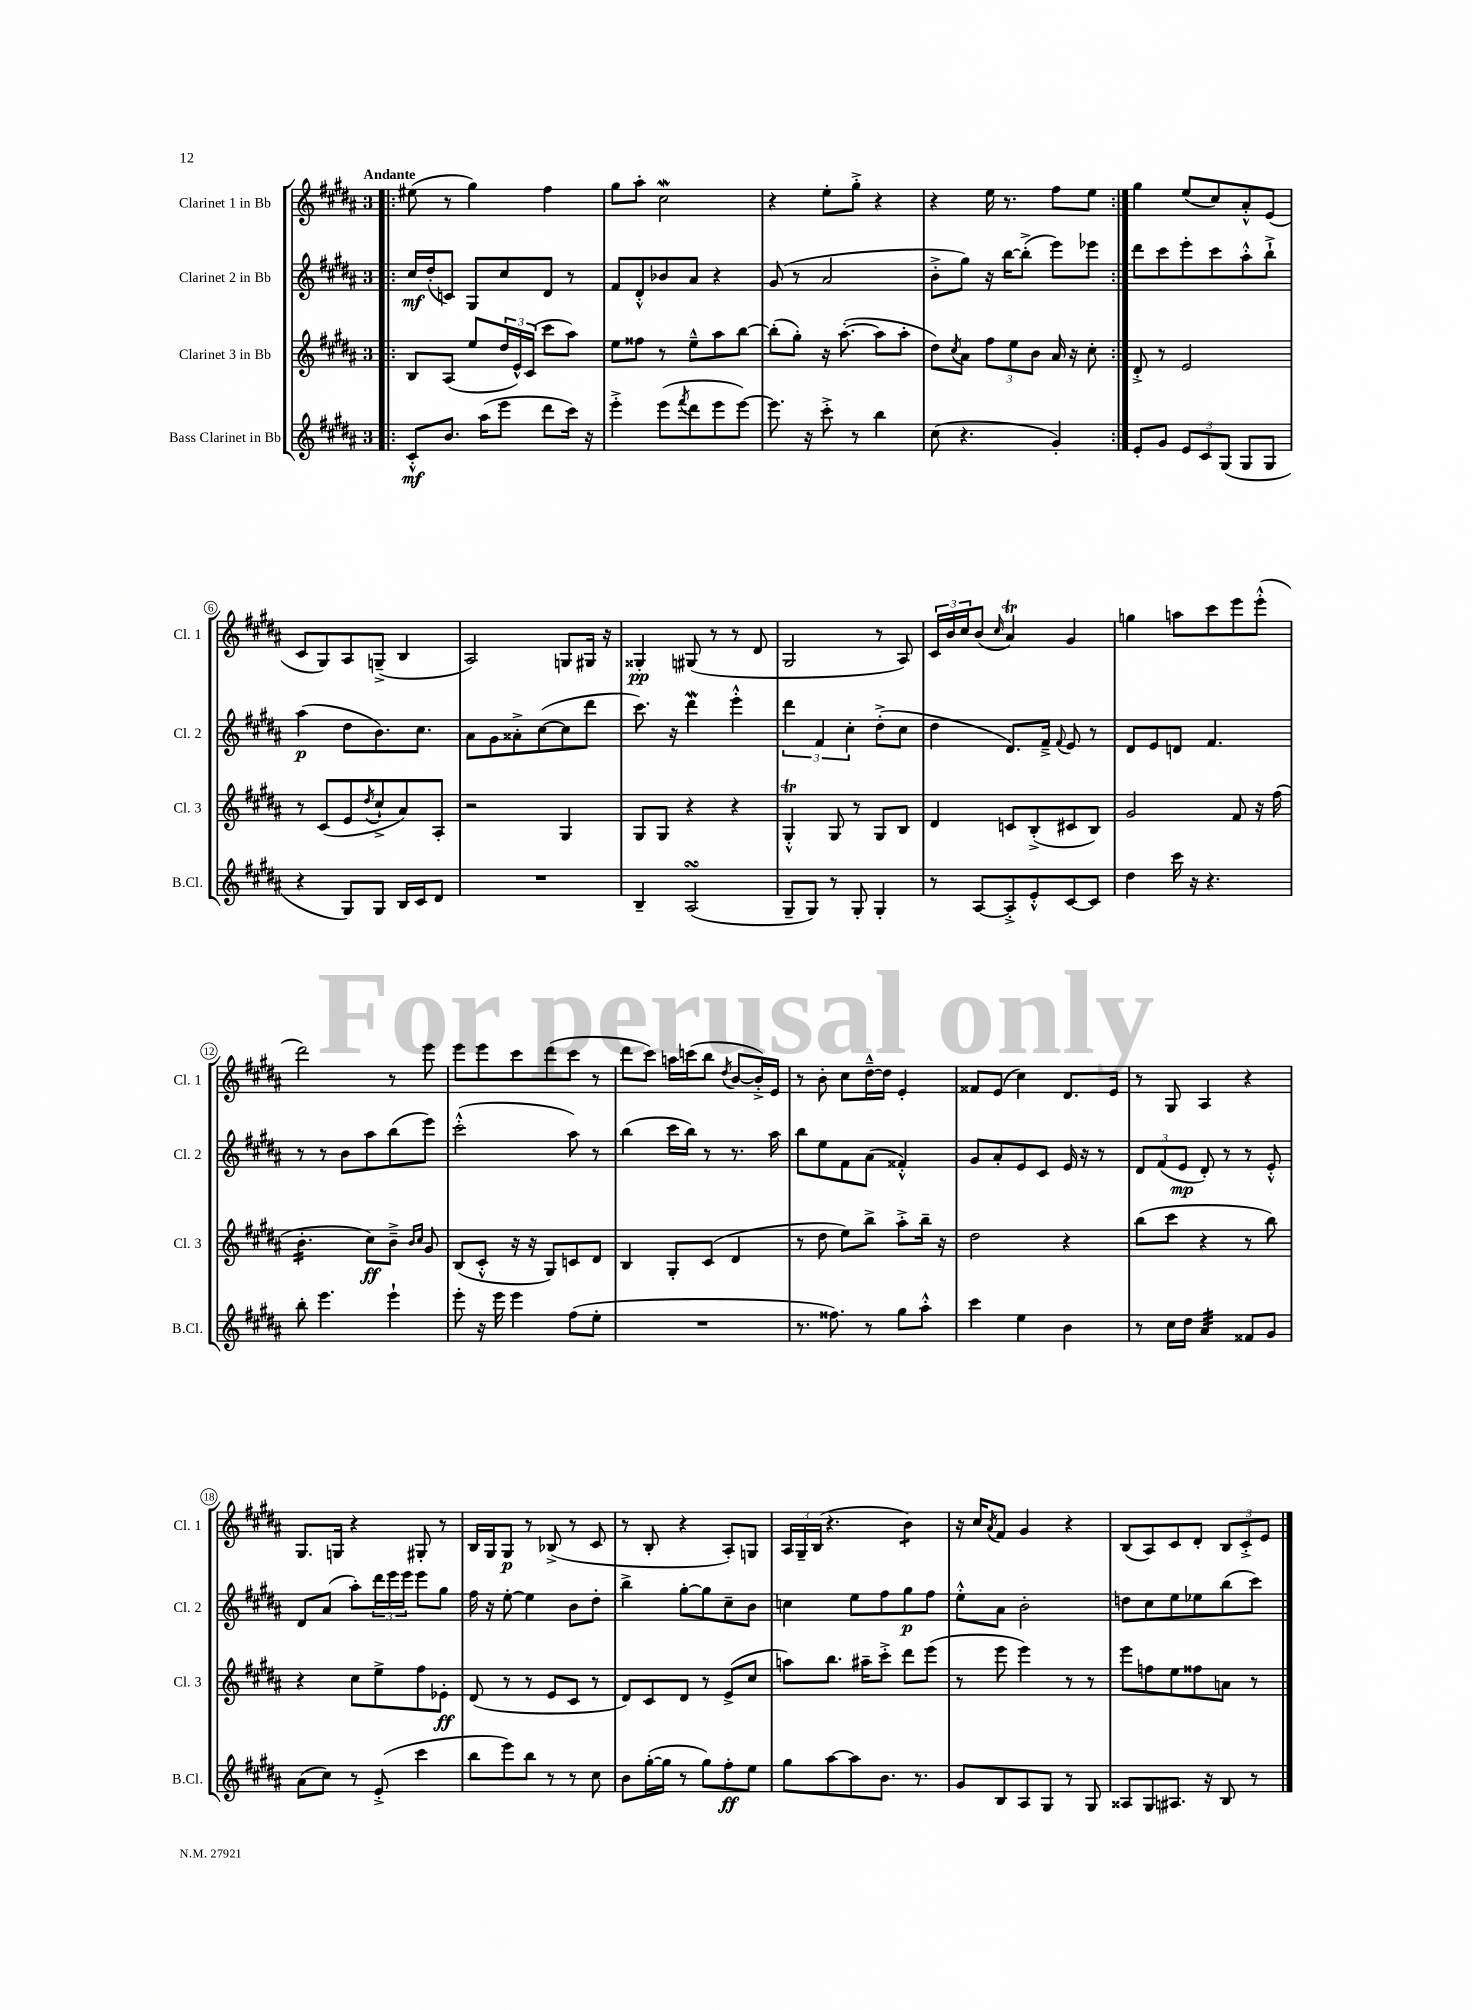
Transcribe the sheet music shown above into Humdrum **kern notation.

**kern	**kern	**kern	**kern
*staff4	*staff3	*staff2	*staff1
*clefG2	*clefG2	*clefG2	*clefG2
*k[f#c#g#d#a#]	*k[f#c#g#d#a#]	*k[f#c#g#d#a#]	*k[f#c#g#d#a#]
*M3/4	*M3/4	*M3/4	*M3/4
=!|:	=!|:	=!|:	=!|:
8c#'^^	8B	16cc#	(8ee#
.	.	(16dd#'	.
8.b	(8A#	8c)	8r
.	8ee	8G#	4gg#)
(16aa#	.	.	.
8eee	24dd#	8cc#	.
.	24e^^)	.	.
.	(24c#	.	.
8ddd#	8ccc#	8d#	4ff#
16ccc#)	8aa#)	8r	.
16r	.	.	.
=	=	=	=
4eee'^	8ee	8f#	8gg#
.	8ff##	8d#'^^	8aa#'
(8eee	8r	8b-	2cc#
8qfff#	.	.	.
8ddd#	8ee~^^	8a#	.
8eee	8aa#	4r	.
[8eee)	[8bb	.	.
=	=	=	=
8.eee]	(8bb']	(8g#	4r
.	8gg#')	8r	.
16r	.	.	.
8ccc#'^	16r	2a#	8ee'
.	([8.aa#'	.	.
8r	.	.	8gg#'^
4bb	8aa#]	.	4r
.	8aa#'	.	.
=	=	=	=
(8cc#	8dd#)	8b'^	4r
.	8qcc#	.	.
4.r	8a#	8gg#)	.
.	12ff#	16r	16ee
.	.	[16bb	8.r
.	12ee	.	.
.	.	(8bb'^]	.
.	12b	.	.
4g#')	16a#	8eee)	8ff#
.	16r	.	.
.	8cc#'	8eee-	8ee
=:|!	=:|!	=:|!	=:|!
8e'	8d#'^	8ddd#	4gg#
8g#	8r	8ccc#	.
12e	2e	8eee'	(8ee
12c#	.	.	.
.	.	8ccc#	8cc#)
(12G#	.	.	.
8G#	.	8aa#'^^	8a#'^^
8G#	.	8bb`^	(8e
=	=	=	=
4r	8r	(4aa#	8c#
.	(8c#	.	8G#)
8G#)	8e	8dd#	8A#
.	8qdd#	.	.
8G#	8cc#`^	8.b)	(8G~^
16B	8a#)	.	4B
16c#	.	8.cc#	.
8d#	8A#'	.	.
=	=	=	=
2.r	2r	8a#	2A#)
.	.	8g#	.
.	.	8a##'^	.
.	.	([8cc#	.
.	4G#	8cc#]	8G
.	.	8ddd#	16G#
.	.	.	16r
=	=	=	=
4B~	8G#	8.ccc#)	4G##'
.	8G#	.	.
.	.	16r	.
(2A#	4r	4ddd#	(8G#
.	.	.	8r
.	4r	4eee'^^	8r
.	.	.	8d#
=	=	=	=
8G#~	4G#'^^	6ddd#	2G#
8G#)	.	.	.
.	.	6f#	.
8r	8G#	.	.
.	.	6cc#'	.
8G#'	8r	.	.
4G#'	8G#	(8dd#'^	8r
.	8B	8cc#	8A#)
=	=	=	=
8r	4d#	4dd#	24c#
.	.	.	24b
.	.	.	24cc#
[8A#	.	.	(8b
.	.	.	16qqcc#
8A#'^]	8c	8.d#)	4a#)
8e'^^	(8B'^	.	.
.	.	16f#~^	.
.	.	8qqf#	.
[8c#	8c#	8e	4g#
8c#]	8B)	8r	.
=	=	=	=
4dd#	2g#	8d#	4gg
.	.	8e	.
16ccc#	.	8d	8aa
16r	.	.	.
4.r	.	4.f#	8ccc#
.	8f#	.	8eee
.	16r	.	(8eee'^^
.	(16ff#	.	.
=	=	=	=
8bb'	4.b'	8r	2ddd#)
4.eee	.	8r	.
.	.	8b	.
.	8cc#)	8aa#	.
4eee`	8b~^	(8bb	8r
.	16qqb	.	.
.	16qqcc#	.	.
.	8g#	8eee)	8eee
=	=	=	=
8eee'	(8B	(2ccc#'^^	8eee
16r	8c#'^^	.	8eee
16eee	.	.	.
4eee	16r	.	8ccc#
.	16r	.	.
.	8G#)	.	(8ddd#
(8ff#	8c	8aa#)	8ccc#
8ee'	8d#	8r	8r
=	=	=	=
2.r	4B	(4bb	8ddd#
.	.	.	8ccc#)
.	8G#'	16ccc#	16aa
.	.	16bb)	(16ccc
.	(8c#	8r	8bb
.	.	.	8qdd#
.	4d#	8.r	[8b
.	.	.	16b'^])
.	.	16aa#	16e
=	=	=	=
8.r	8r	8bb	8r
.	8dd#	8ee	8b'
8.ff##)	.	.	.
.	8ee)	8f#	8cc#
8r	8bb^	(8a#	[16dd#~^^
.	.	.	16dd#]
8gg#	8aa#'^	4f##'^^)	4e'
8aa#'^^	16bb~	.	.
.	16r	.	.
=	=	=	=
4ccc#	2dd#	8g#	8f##
.	.	8a#'	(8e
4ee	.	8e	4cc#)
.	.	8c#	.
4b	4r	16e	8.d#
.	.	16r	.
.	.	8r	.
.	.	.	16e
=	=	=	=
8r	(8bb	12d#	8r
.	.	(12f#	.
16cc#	8ccc#	.	8G#
.	.	12e	.
16dd#	.	.	.
4a#	4r	8d#')	4A#
.	.	8r	.
8f##	8r	8r	4r
8g#	8bb)	8e'^^	.
=	=	=	=
(8a#	4r	8d#	8.G#
8cc#)	.	(8a#	.
.	.	.	16G
8r	8cc#	8aa#')	4r
(8e'^	8ee^	24ddd#	.
.	.	24eee	.
.	.	24eee	.
4ccc#	8ff#	8eee	8G#'
.	8e-'	8gg#	8r
=	=	=	=
8bb	(8d#	16ff#	16B
.	.	16r	16G#
8eee)	8r	[8ee'	8G#
8bb	8r	4ee]	8r
8r	8e	.	(8B-^
8r	8c#	8b	8r
8cc#	8r	8dd#'	8c#
=	=	=	=
8b	8d#)	4bb^	8r
([16gg#'	8c#	.	8B'
16gg#]	.	.	.
8r	8d#	[8gg#'	4r
8gg#)	8r	8gg#]	.
8ff#'	(8e^	8cc#~	8A#')
8ee	8cc#	8b	8G
=	=	=	=
8gg#	8aa)	4cc	24A#
.	.	.	24G#~
.	.	.	(24B
[8aa#	8.bb	.	4.r
8aa#]	.	8ee	.
.	16aa#~	.	.
8.b	8ccc#'^	8ff#	.
.	8ddd#	8gg#	4b)
8.r	.	.	.
.	(8eee	8ff#	.
=	=	=	=
8g#	8r	8ee'^^	16r
.	.	.	16cc#
.	.	.	8qa#
8B	8eee	8a#	8f#
8A#	4eee)	2b'	4g#
8G#	.	.	.
8r	8r	.	4r
8G#	8r	.	.
=	=	=	=
8A##	8eee	8dd	(8B
8G#	8ff	8cc#	8A#)
8.A#	8ee	8ee	8c#
.	8ff##	8ee-	8d#'
16r	.	.	.
8B	8a	(8bb	12B
.	.	.	12c#'^
8r	8r	8ccc#)	.
.	.	.	12e
==	==	==	==
*-	*-	*-	*-
